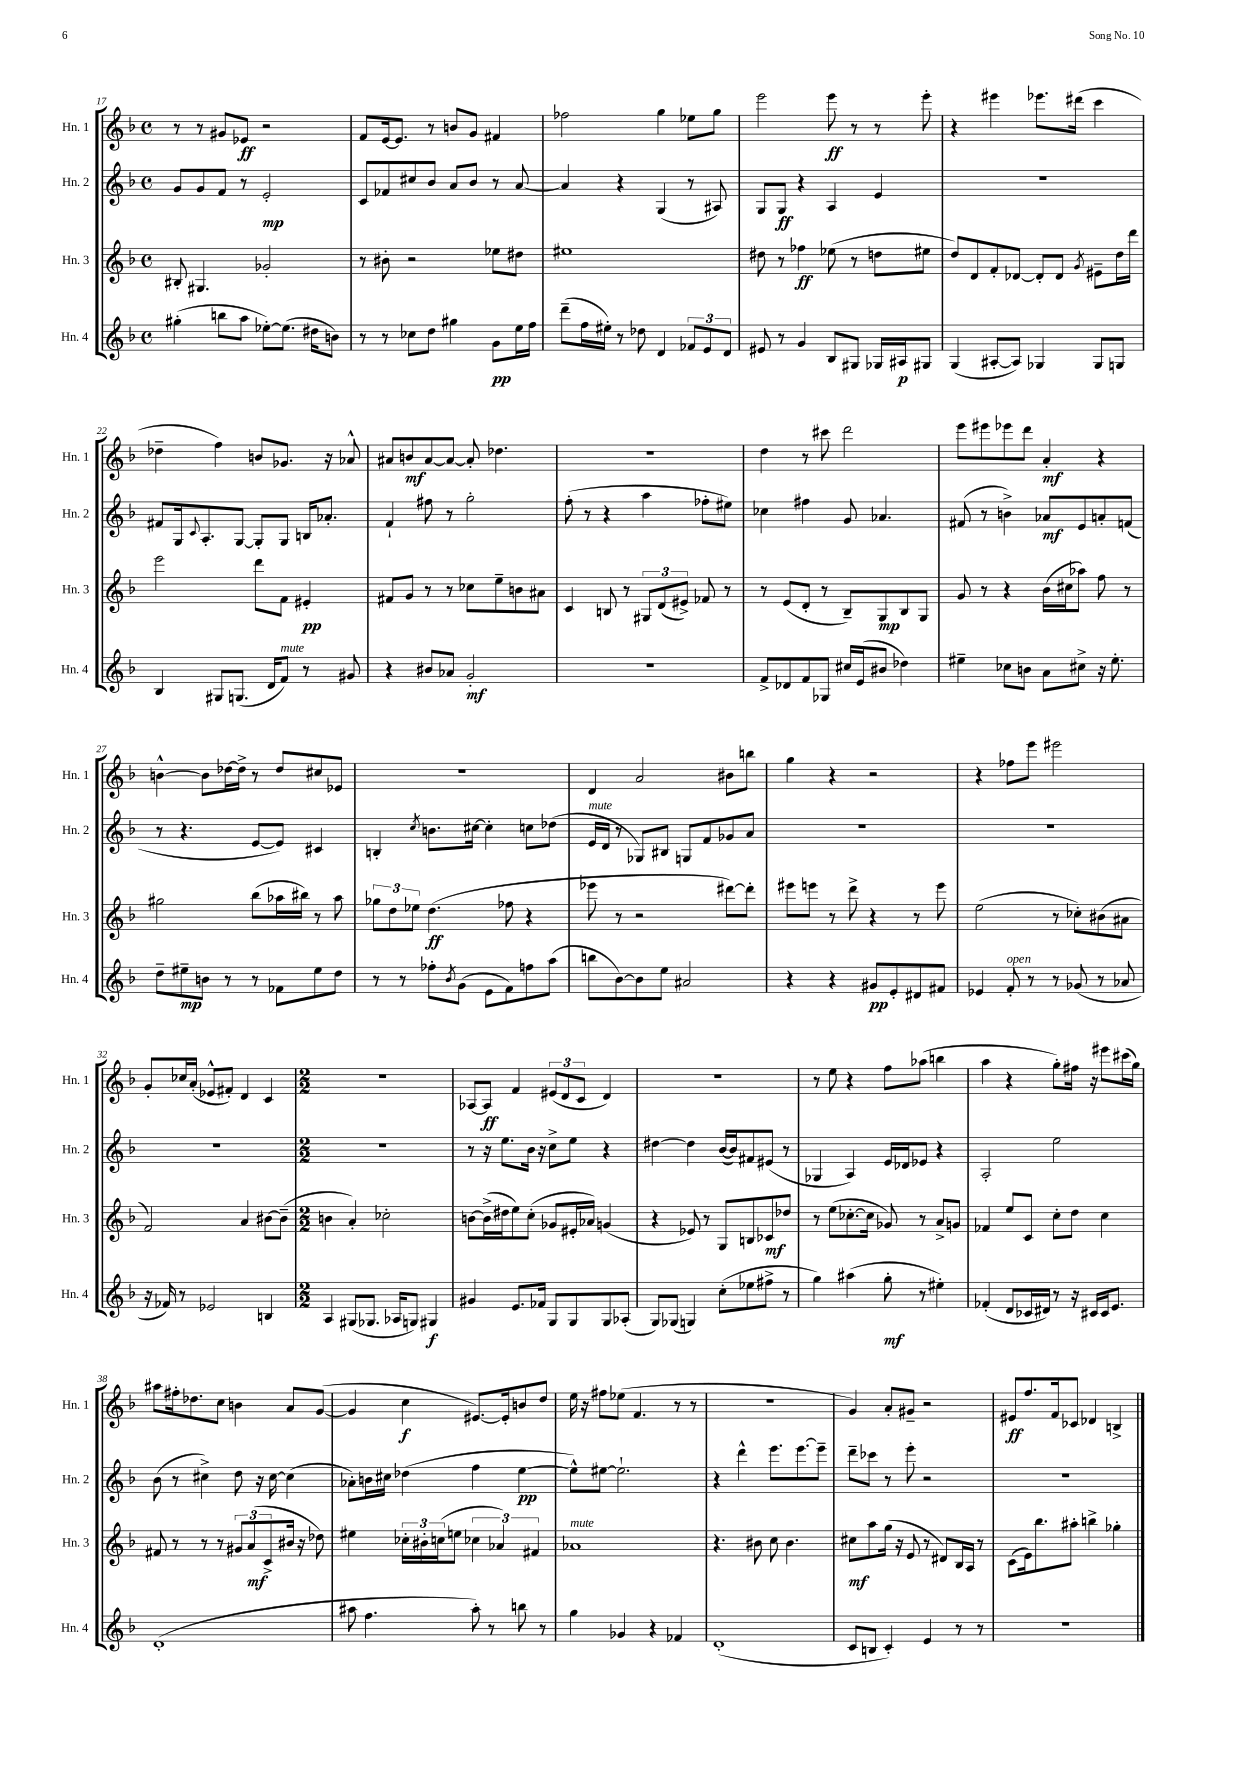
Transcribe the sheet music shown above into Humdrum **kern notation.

**kern	**kern	**kern	**kern
*staff4	*staff3	*staff2	*staff1
*clefG2	*clefG2	*clefG2	*clefG2
*k[b-]	*k[b-]	*k[b-]	*k[b-]
*M4/4	*M4/4	*M4/4	*M4/4
*met(c)	*met(c)	*met(c)	*met(c)
(4gg#'\	8B#'/	8g/L	8r
.	4.G#/	8g/	8r
8bb\L	.	8f/J	8g#/L
8aa\J	.	8r	8e-/J
[8ee-'\L)	2g-'/	2e'/	2r
(8.ee-\]J	.	.	.
16dd#\LK	.	.	.
8b\J)	.	.	.
=	=	=	=
8r	8r	8c/L	8f/L
8r	8b#'\	8f-/	[16e/k
.	.	.	8.e/]J
8cc-\L	2r	8cc#/	.
8dd\J	.	8b-/J	8r
4gg#\	.	8a/L	8b/L
.	.	8b-/J	8g/J
8g\L	8ee-\L	8r	4f#/
16ee\L	8dd#\J	[8a/	.
16ff\JJ	.	.	.
=	=	=	=
(8ddd~\L	1ee#	4a/]	2ff-\
16ff\L	.	.	.
16ee#'\JJ)	.	.	.
8r	.	4r	.
8dd-\	.	.	.
4d/	.	(4G/	4gg\
12f-/L	.	8r	8ee-\L
12e/	.	.	.
.	.	8A#/)	8gg\J
12d/J	.	.	.
=	=	=	=
8e#/	8dd#\	8G/L	2eee\
8r	8r	8G/J	.
4g/	4ff-\	4r	.
8B-/L	(8ee-\	4A/	8eee\
8G#/J	8r	.	8r
16G-/LL	8dd\L	4e/	8r
16A#/J	.	.	.
8G#/J	8ee#\J	.	8eee'\
=	=	=	=
(4G/	8dd/L)	1r	4r
.	8d/	.	.
[8A#'/L	8f'/	.	4eee#\
8A#/]J)	[8d-/J	.	.
4G-/	8d-'/]L	.	8.eee-\L
.	8d-/J	.	.
.	.	.	(16ddd#\Jk
.	8qg/	.	.
8G-/L	8e#~\L	.	4ccc\
8G/J	16dd\L	.	.
.	16ddd\JJ	.	.
=	=	=	=
4B-/	2eee\	8f#/L	4dd-~\
.	.	16G/k	.
.	.	8qqc/	.
.	.	8.A'/	.
8G#/L	.	.	4ff\)
(8.G/J	.	[8G/J	.
.	8ddd\L	8G'/]L	8b/L
16d/LK	.	.	.
8f/J)	8f\J	8G/J	8.g-/J
8r	4e#'/	16B/LK	.
.	.	8.a-'/J	16r
8g#/	.	.	8a-^^/
=	=	=	=
4r	8f#/L	4f`/	8a#/L
.	8g/J	.	8b/
8b#/L	8r	8ff#\	[8a#/
8a-/J	8r	8r	8a#/_J
2g'/	8cc-\L	2gg'\	8a#'/]
.	8ee~\	.	4.dd-\
.	8b\	.	.
.	8a#\J	.	.
=	=	=	=
1r	4c/	(8ff'\	1r
.	.	8r	.
.	8B/	4r	.
.	8r	.	.
.	12G#/L	4aa\	.
.	(12d/	.	.
.	12e#^/J)	.	.
.	8f-/	8ff-'\L	.
.	8r	8ee#\J)	.
=	=	=	=
8f^/L	8r	4cc-\	4dd\
8d-/	(8e/L	.	.
8f/	8d'/J	4ff#\	8r
8G-/J	8r	.	8ccc#\
16cc#/LL	8B-~/L)	8g/	2ddd\
(16e/J	.	.	.
8b#/J	8G/	4.a-/	.
4dd-\)	8B-/	.	.
.	8G/J	.	.
=	=	=	=
4ee#~\	8g/	(8f#/	8eee\L
.	8r	8r	8eee#\
8cc-\L	4r	4b^\)	8eee-\
8b\J	.	.	8ddd\J
8a\L	(16b-\LL	8a-/L	4a'/
.	16cc#\J	.	.
8cc#^\J	8aa-\J)	8e/	.
16r	8ff\	8a'/	4r
8.ee#'\	.	.	.
.	8r	(8f/J	.
=	=	=	=
8dd~\L	2gg#\	8r	[4b^^\
8ee#~\	.	4.r	.
8b\J	.	.	8b\]L
8r	.	.	[16dd-\L
.	.	.	16dd-^\]JJ
8r	(8bb-\L	[8e/L	8r
8f-\L	16aa-\L	8e/]J)	8dd-/L
.	16bb#\JJ)	.	.
8ee#\	8r	4c#/	8cc#/
8dd\J	8aa-\	.	8e-/J
=	=	=	=
8r	12gg-\L	4B'/	1r
.	12dd\	.	.
8r	.	.	.
.	12ee-\J	.	.
.	.	8qcc/	.
8ff-'\L	(4.dd\	8.b\L	.
8qb-/	.	.	.
(8g\J	.	.	.
.	.	[16cc#\Jk	.
8e\L	.	4cc#'\]	.
8f\)	8ff-\	.	.
8ff\	4r	8cc\L	.
(8aa\J	.	(8dd-\J	.
=	=	=	=
8bb\L	8eee-\	16e/LL	4d/
.	.	16d/JJ	.
[8b-\)	8r	8r	.
8b-\]	2r	8G-/L)	2a/
8ee\J	.	8B#/J	.
2a#/	.	8G/L	.
.	.	8f/	.
.	[8ddd#\L)	8g-/	8b#\L
.	8ddd#'\]J	8a/J	8bb\J
=	=	=	=
4r	8eee#\L	1r	4gg\
.	8eee\J	.	.
4r	8r	.	4r
.	8ddd^\	.	.
8g#/L	4r	.	2r
8e'/	.	.	.
8d#/	8r	.	.
8f#/J	8eee\	.	.
=	=	=	=
4e-/	(2ee\	1r	4r
8f'/	.	.	8ff-\L
8r	.	.	8eee\J
8r	8r	.	2eee#\
(8g-/	8cc-'\L)	.	.
8r	(8b#\	.	.
8a-/	8a#\J	.	.
=	=	=	=
16r	2f/)	1r	8g'/L
16f-/)	.	.	.
8r	.	.	16cc-/L
.	.	.	(16a'/JJ
2e-/	.	.	8e-^^/L
.	.	.	8f#'/J)
.	4a/	.	4d/
4B/	[8b#\L	.	4c/
.	(8b#~\]J	.	.
=	=	=	=
*M2/2	*M2/2	*M2/2	*M2/2
4A/	4b\	1r	1r
(8G#/L	4a'/)	.	.
8.G-/J	.	.	.
.	2cc-'\	.	.
16A-/LK	.	.	.
8G/J)	.	.	.
4G#/	.	.	.
=	=	=	=
4g#/	[8b\L	8r	[8A-/L
.	(16b^\]L	16r	8A-/]J
.	16dd#\J	8.ee\L	.
8.e/L	8ee\)	.	4f/
.	(8cc'\J	16b-\Jk	.
16f-/Jk	.	16r	.
8G/L	8g-/L	8cc^\L	(12e#/L
.	.	.	12d/
8G/	16e#'/L	8ee\J	.
.	.	.	12c/J
.	16a-/JJ)	.	.
8G/	(4g/	4r	4d/)
(8A-'/J	.	.	.
=	=	=	=
8G/L)	4r	[4dd#\	1r
(8G-/J	.	.	.
4G/)	8e-/)	4dd#\]	.
.	8r	.	.
(8cc'\L	8G/L	([16b-/LL	.
.	.	16b-/]J)	.
8ee-\	8B/	8f#/	.
8ff#^\J	8c-/	(8e#/J	.
8r	8dd-/J	8r	.
=	=	=	=
4gg\)	8r	4G-/	8r
.	(8ee\L	.	8ee\
(4aa#\	[8.cc-'\	4A/)	4r
.	16cc-\]Jk	.	.
8gg'\	8g-/)	16e/LL	8ff\L
.	.	16d-/J	.
8r	8r	8e-/J	(8aa-\J
4ee#'\)	8a^/L	4r	4bb\
.	8g/J	.	.
=	=	=	=
(4f-'/	4f-/	2A'/	4aa\
8d/L	8ee/L	.	4r
16c-/L	8c/J	.	.
16d#/JJ)	.	.	.
8r	8cc'\L	2ee\	8gg'\L)
16r	8dd\J	.	16ff#\Jk
16c#/LL	.	.	16r
16c#/J	4cc\	.	8eee#\L
8.e/J	.	.	.
.	.	.	(16ccc#\L
.	.	.	16gg\JJ)
=	=	=	=
(1d'	8f#/	(8b-\	8aa#\L
.	8r	8r	16ff#'\k
.	.	.	8.dd-\
.	8r	4cc#^\)	.
.	8r	.	8cc\J
.	12g#/L	8dd\	4b\
.	(12a/	.	.
.	.	16r	.
.	12c^/	.	.
.	.	[16cc#\	.
.	16b#/Jk	(4cc#\]	8a/L
.	16r	.	.
.	8dd-\)	.	([8g/J
=	=	=	=
8aa#\	4ee#\	8a-'\L)	4g/]
4.ff\	.	16b\L	.
.	.	16cc#\JJ	.
.	24cc-'\LL	(4dd-\	4cc\
.	24b#'\	.	.
.	(24cc\J	.	.
.	8ee\J	.	.
8aa#'\)	6cc-\	4ff\	[8.e#/L)
8r	.	.	.
.	6a-/)	.	.
.	.	.	16e#'/]k
8bb\	.	[4ee\	8b/
.	6f#/	.	.
8r	.	.	8dd/J
=	=	=	=
4gg\	1a-	8ee^^\]L)	16ee\
.	.	.	16r
.	.	[8ee#\J	8ff#\L
4g-/	.	2.ee#`\]	(8ee-\J
.	.	.	4.f/
4r	.	.	.
4f-/	.	.	8r
.	.	.	8r
=	=	=	=
(1d'	4.r	4r	1r
.	.	4ddd^^\	.
.	8b#\	.	.
.	8cc\	8.eee\L	.
.	4.b#\	.	.
.	.	[8.eee\	.
.	.	8eee~\]J	.
=	=	=	=
8c/L	8cc#\L	8ddd~\L	4g/)
8B/J	8aa\	8ccc-\J	.
4c'/)	(16gg\Jk	8r	8a'/L
.	16r	.	.
.	8e/	8eee'\	8g#~/J
4e/	8r	2r	2r
.	8d#/L)	.	.
8r	16B-/L	.	.
.	16A/JJ	.	.
8r	8r	.	.
=	=	=	=
1r	(8c\L	1r	8e#/L
.	16e\k)	.	8.ff/
.	8.bb-\	.	.
.	.	.	16f/k
.	8aa#'\J	.	8c-/J
.	4bb^\	.	4d-/
.	4gg-'\	.	4B^/
==	==	==	==
*-	*-	*-	*-
